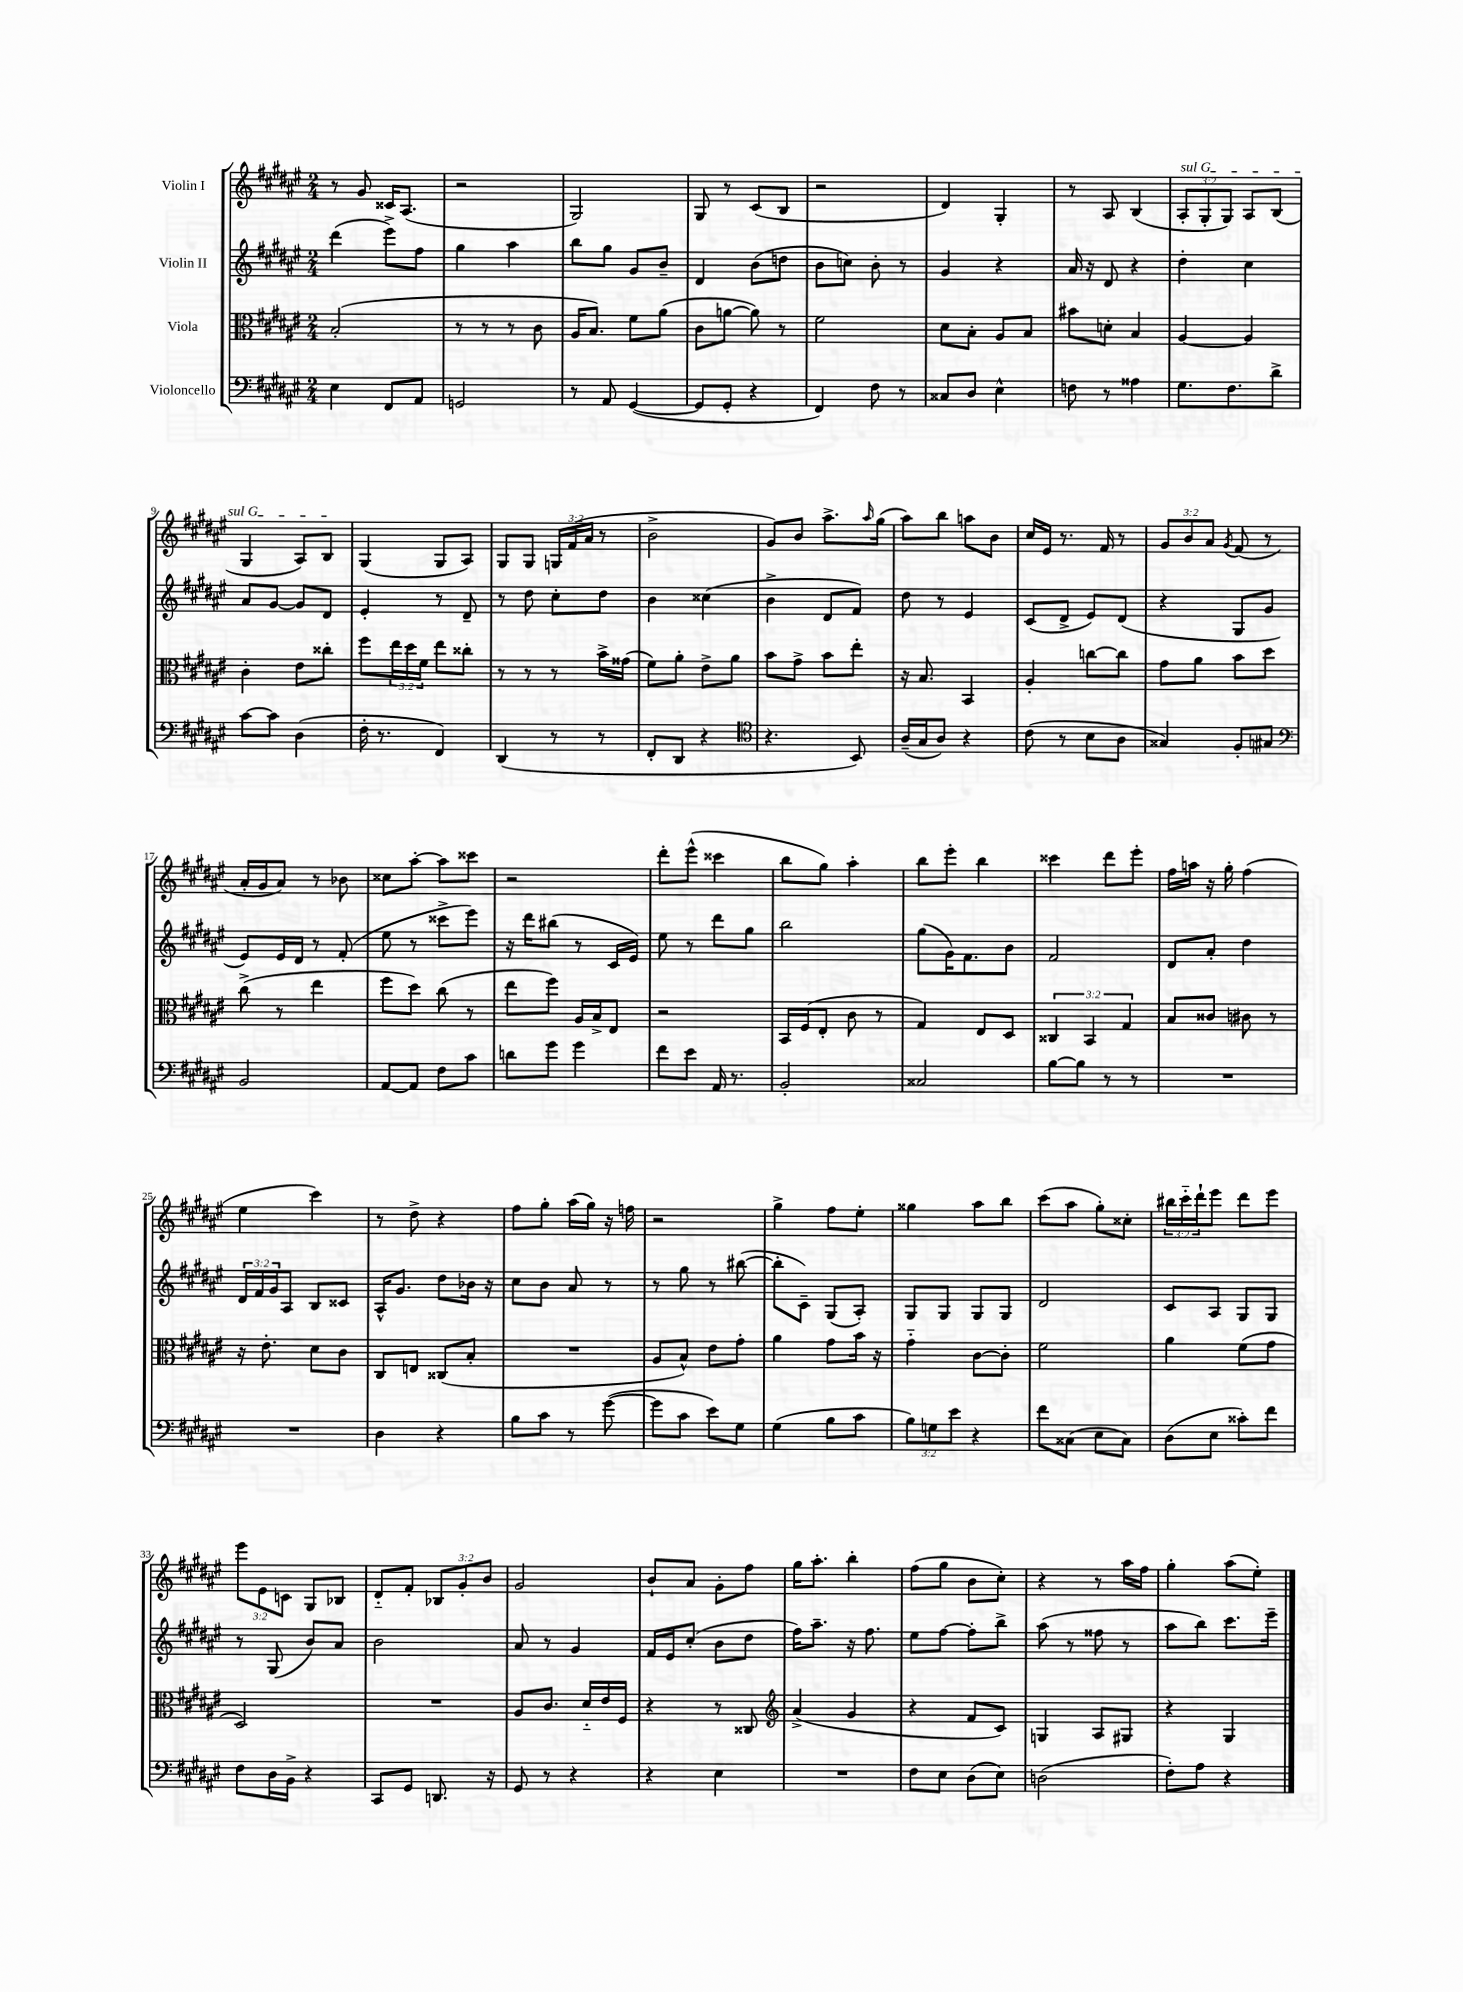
<<
\new StaffGroup <<
\new Staff = "s0" \with { instrumentName = "Violin I" } {
    \clef treble \key fis \major \numericTimeSignature \time 2/4 \override Staff.TupletNumber.text = #tuplet-number::calc-fraction-text
    r8 gis'8 cisis'16 ais8.( |
    r2 |
    gis2) |
    gis8 r8 cis'8( b8 |
    r2 |
    dis'4) gis4-. |
    r8 ais8 b4( |
    \tuplet 3/2 { \once \override TextSpanner.bound-details.left.text = \markup { \italic "sul G" } ais8-.\startTextSpan gis8-. gis8) } ais8 b8( |
    gis4 ais8) b8\stopTextSpan |
    gis4( gis8 ais8) |
    gis8 gis8 \tuplet 3/2 { g16 fis'16( ais'16 } r8 |
    b'2-> |
    gis'8) b'8 ais''8.-> \grace { ais''16 } gis''16( |
    ais''8) b''8 a''8 b'8 |
    cis''16 eis'16 r8. fis'16 r8 |
    \tuplet 3/2 { gis'8 b'8 ais'8 } \acciaccatura { gis'8 } fis'8( r8 |
    ais'16-. gis'16 ais'8) r8 bes'8 |
    cisis''8 ais''8~-. ais''8 cisis'''8 |
    r2 |
    dis'''8-. eis'''8-^( cisis'''4 |
    b''8 gis''8) ais''4-. |
    b''8 eis'''8-. b''4 |
    cisis'''4 dis'''8 eis'''8-. |
    fis''16 a''16 r16 gis''16-. fis''4( |
    eis''4 cis'''4) |
    r8 dis''8-> r4 |
    fis''8 gis''8-. ais''16( gis''16) r16 f''16 |
    r2 |
    gis''4-> fis''8 eis''8-. |
    gisis''4 ais''8 b''8 |
    cis'''8( ais''8 gis''8-.) cisis''8-. |
    \tuplet 3/2 { bis''16 cis'''16-_ dis'''16-! } eis'''8 dis'''8 eis'''8 |
    \tuplet 3/2 { eis'''8 eis'8 c'8 } gis8 bes8 |
    dis'8-_ fis'8-. \tuplet 3/2 { bes8 gis'8-. b'8 } |
    gis'2 |
    b'8-! ais'8 gis'8-. fis''8 |
    gis''16 ais''8.-. b''4-. |
    fis''8( gis''8 b'8 cis''8-.) |
    r4 r8 ais''16 fis''16 |
    gis''4-. ais''8( eis''8-.) \bar "|." |
}
\new Staff = "s1" \with { instrumentName = "Violin II" } {
    \clef treble \key fis \major \numericTimeSignature \time 2/4 \override Staff.TupletNumber.text = #tuplet-number::calc-fraction-text
    dis'''4( eis'''8->) fis''8 |
    gis''4 ais''4 |
    b''8 gis''8 gis'8 b'8-- |
    dis'4 b'8( d''8 |
    b'8 c''8) b'8-. r8 |
    gis'4 r4 |
    ais'16 r16 dis'8 r4 |
    dis''4-. cis''4 |
    ais'8 gis'8~ gis'8 dis'8 |
    eis'4-. r8 dis'8-- |
    r8 dis''8 cis''8-. dis''8 |
    b'4 cisis''4( |
    b'4-> dis'8 fis'8) |
    dis''8 r8 eis'4 |
    cis'8( dis'8-> eis'8) dis'8( |
    r4 gis8 gis'8 |
    eis'8) eis'16 dis'16 r8 fis'8-.( |
    eis''8 r8 cisis'''8-> eis'''8) |
    r16 dis'''16 bis''8( r8 cis'16 eis'16) |
    eis''8 r8 dis'''8 gis''8 |
    b''2 |
    gis''8( gis'16) fis'8. b'8 |
    fis'2 |
    dis'8 ais'8-. dis''4 |
    \tuplet 3/2 { dis'16 fis'16 gis'16 } ais8 b8 cisis'8 |
    ais16-^ gis'8. dis''8 bes'16 r16 |
    cis''8 b'8 ais'8 r8 |
    r8 gis''8 r8 bis''8~( |
    bis''8-. cis'8--) gis8( ais8-.) |
    gis8 gis8 gis8 gis8 |
    dis'2 |
    cis'8 ais8 gis8 gis8 |
    r8 gis8( b'8) ais'8 |
    b'2 |
    ais'8 r8 gis'4 |
    fis'16 eis'16 cis''8-.( b'8 dis''8 |
    fis''16) ais''8.-- r16 fis''8. |
    eis''8 fis''8~ fis''8-. b''8-> |
    ais''8( r8 fisis''8 r8 |
    ais''8 b''8) cis'''8. eis'''16-- \bar "|." |
}
\new Staff = "s2" \with { instrumentName = "Viola" } {
    \clef alto \key fis \major \numericTimeSignature \time 2/4 \override Staff.TupletNumber.text = #tuplet-number::calc-fraction-text
    b2-.( |
    r8 r8 r8 cis'8 |
    ais16 b8.) fis'8 ais'8( |
    cis'8 a'8~ a'8) r8 |
    fis'2 |
    dis'8 b8-. ais8 b8 |
    bis'8 d'8-. b4 |
    ais4~ ais4 |
    cis'4-. eis'8 cisis''8-. |
    fis''8 \tuplet 3/2 { eis''16 dis''16 fis'16 } eis''8 cisis''8-. |
    r8 r8 r8 b'16-> gisis'16( |
    fis'8) ais'8-. eis'8-> ais'8 |
    b'8 gis'8-> b'8 eis''8-. |
    r16 b8. b,4 |
    ais4-. c''8~ c''8 |
    gis'8 ais'8 b'8 dis''8 |
    cis''8->( r8 eis''4 |
    fis''8 dis''8) cis''8( r8 |
    eis''8 fis''8) ais16 b16-> eis8 |
    r2 |
    b,16 fis16( eis8-. cis'8 r8 |
    gis4) eis8 dis8 |
    \tuplet 3/2 { cisis4 b,4 gis4 } |
    b8 cisis'8 cis'8 r8 |
    r16 eis'8.-. dis'8 cis'8 |
    cis8 e8 cisis8( b8-. |
    R2 |
    ais8 b8-^) eis'8 gis'8-. |
    ais'4 gis'8 b'16 r16 |
    gis'4-_ cis'8~ cis'8-. |
    fis'2 |
    ais'4 fis'8( gis'8 |
    dis2) |
    R2 |
    ais8 cis'8. dis'16-_ eis'16 fis16 |
    r4 r8 cisis8 |
    \clef treble ais'4->( gis'4 |
    r4 fis'8 cis'8) |
    g4 ais8 gis8 |
    r4 gis4 \bar "|." |
}
\new Staff = "s3" \with { instrumentName = "Violoncello" } {
    \clef bass \key fis \major \numericTimeSignature \time 2/4 \override Staff.TupletNumber.text = #tuplet-number::calc-fraction-text
    eis4 fis,8 ais,8 |
    g,2 |
    r8 ais,8 gis,4~( |
    gis,8 gis,8-. r4 |
    fis,4) fis8 r8 |
    cisis8 dis8 eis4-^ |
    f8 r8 aisis4 |
    gis8. fis8. dis'8-> |
    cis'8~ cis'8 dis4( |
    fis16-. r8. fis,4) |
    dis,4( r8 r8 |
    fis,8-. dis,8 r4 |
    \clef tenor r4. b,8) |
    ais16--( gis16 ais8) r4 |
    cis'8( r8 b8 ais8 |
    gisis4) fis8-. gis8 |
    \clef bass b,2 |
    ais,8~ ais,8 fis8 cis'8 |
    d'8 gis'8 gis'4 |
    fis'8 eis'8 ais,16 r8. |
    b,2-. |
    cisis2 |
    b8~ b8 r8 r8 |
    R2 |
    R2 |
    dis4 r4 |
    b8 cis'8 r8 gis'8~( |
    gis'8 cis'8 eis'8) gis8 |
    gis4( b8 cis'8 |
    \tuplet 3/2 { b8) g8 eis'8 } r4 |
    fis'8 cisis8( eis8 cisis8) |
    dis8( eis8 cisis'8-.) fis'8 |
    fis8 dis16 b,16-> r4 |
    cis,8 gis,8 d,8. r16 |
    gis,8 r8 r4 |
    r4 eis4 |
    R2 |
    fis8 eis8 dis8( eis8) |
    d2( |
    fis8-.) ais8 r4 \bar "|." |
}
>>
>>
